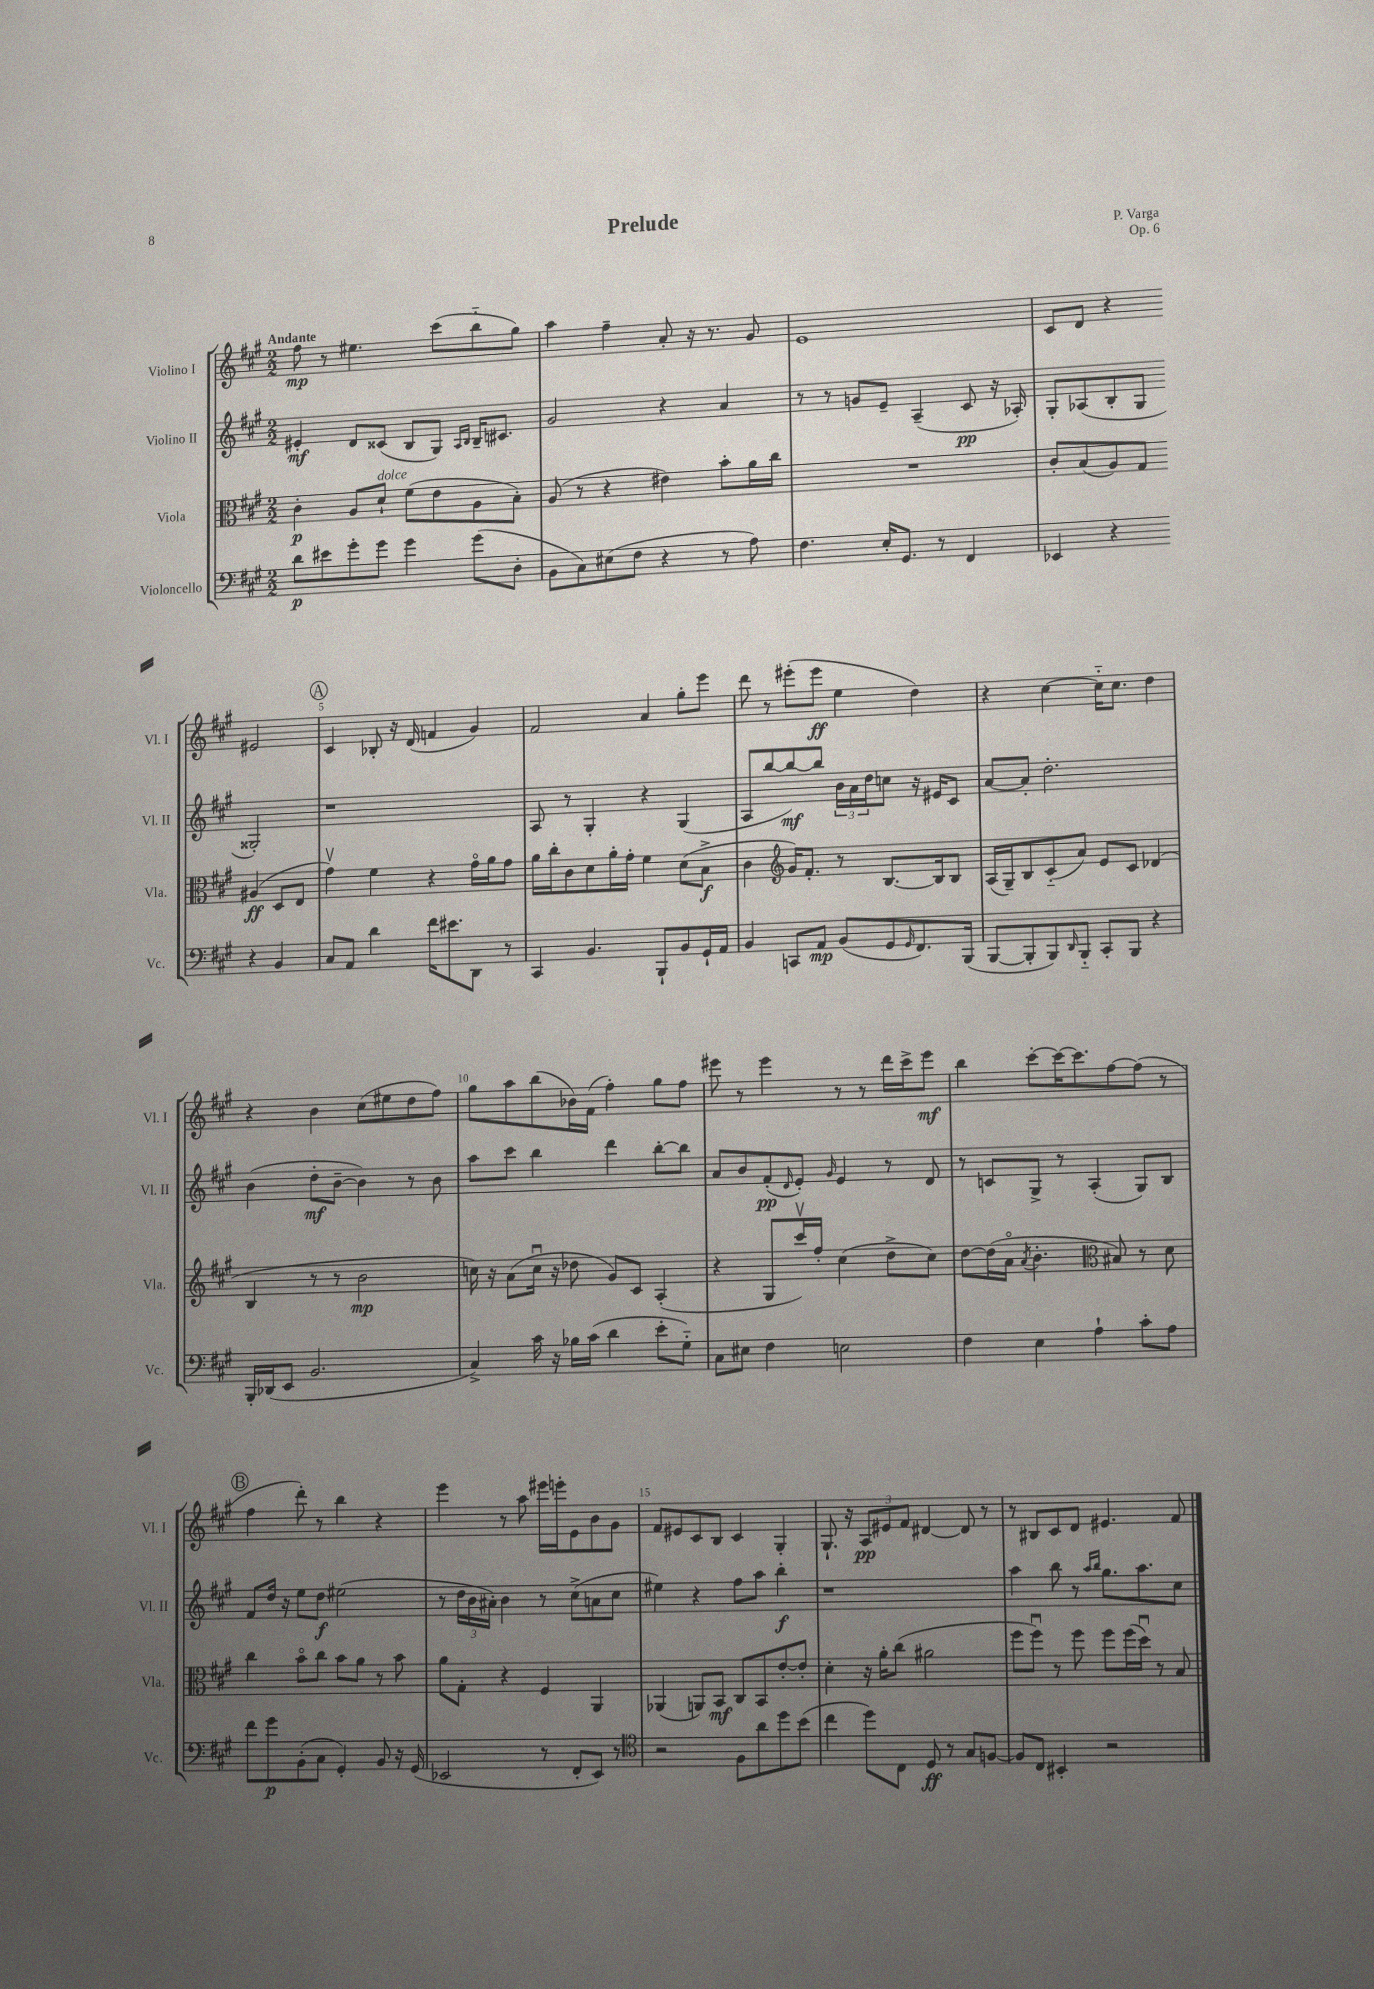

**kern	**kern	**kern	**kern
*staff4	*staff3	*staff2	*staff1
*clefF4	*clefC3	*clefG2	*clefG2
*k[f#c#g#]	*k[f#c#g#]	*k[f#c#g#]	*k[f#c#g#]
*M2/2	*M2/2	*M2/2	*M2/2
8d	4c#'	4e#'	8ff#
8e#	.	.	8r
8g#'	8A	8d	4.ee#
8g#	8d`	(8c##	.
4g#	(8f#	8B	.
.	8e	8G#)	(8ccc#
.	.	16qqA	.
.	.	16qqB	.
(8g#	8A	16B~	8bb'~
.	.	8.c#	.
8D'	8B')	.	8gg#)
=	=	=	=
8BB	(8A	2g#	4aa
8C#)	8r	.	.
(8E#	4r	.	4ff#~
8F#	.	.	.
4r	4e#)	4r	8a'
.	.	.	16r
.	.	.	8.r
8r	8b'	4a	.
8A)	16a	.	8g#
.	16cc#	.	.
=	=	=	=
4.F#	1r	8r	1e
.	.	8r	.
.	.	8g	.
16E'	.	8e~	.
8.GG#	.	.	.
.	.	(4A~	.
8r	.	.	.
4FF#	.	8c#	.
.	.	16r	.
.	.	16A-')	.
=	=	=	=
4EE-	8c#'	8G#'	8c#
.	(8B	(8A-	8d
4r	8A)	8B'	4r
.	8G#	8G#	.
4r	(4A#	2G##')	2e#
4BB	8D	.	.
.	8E	.	.
=	=	=	=
8C#	4g#v)	1r	4c#
8AA	.	.	.
4d	4f#	.	8B-'
.	.	.	16r
.	.	.	(16d
16f#	4r	.	4f
8.e#	.	.	.
8DD	16g#o	.	4g#)
.	16a	.	.
8r	8g#	.	.
=	=	=	=
4CC#	16a	8A	2f#
.	16cc#'	.	.
.	8c#	8r	.
4.BB	8d	4G#'	.
.	16a'	.	.
.	16g#'	.	.
.	4f#	4r	4a
8BBB`	.	.	.
8BB	(8d	(4G#	8gg#'
16GG#`	8B^	.	8eee
16AA	.	.	.
=	=	=	=
4BB	4c#	8A	8ddd
.	.	[8bb	8r
*	*clefG2	*	*
8CC	16g#)	8bb_)	(8eee#'
.	8.f#'	.	.
8AA	.	8bb]	8eee#
(8BB	8r	24b	4ee
.	.	24a	.
.	.	24dd	.
8GG#	[8.B	8cc	.
16qqGG#	.	.	.
8.FF#)	.	16r	4dd)
.	16B]	16e#	.
.	8B	8c#	.
(16BBB	.	.	.
=	=	=	=
[8BBB	(16A	[8a	4r
.	16G#~)	.	.
8BBB']	8B	8a']	.
8BBB)	(8c#'~	2.dd'	[4cc#
16qqDD	.	.	.
8BBB'~	8a)	.	.
8CC#'	8e	.	16cc#'~]
.	.	.	8.cc#
8BBB	8c#	.	.
4r	(4d-	.	4dd
=	=	=	=
16BBB'	4B	(4b	4r
(16DD-	.	.	.
8EE	.	.	.
2.BB	8r	8dd'	4b
.	8r	[8b~	.
.	2b	4b])	(8cc#
.	.	.	8ee#
.	.	8r	8dd
.	.	8b	8ff#)
=	=	=	=
4C#^)	16cc)	8aa	8gg#
.	16r	.	.
.	(8a	8ccc#	8aa
16c#	16ccu	4bb	(8bb
16r	16r	.	.
16B-	8dd-	.	16b-)
(16c#	.	.	(16f#
4d	8g#)	4ddd	4ff#')
.	8c#	.	.
8e'	(4A'	[8bb'	8gg#
8G#'~)	.	8bb]	8ff#
=	=	=	=
8C#	4r	8a	8eee#
8E#	.	8b	8r
4F#	8G#	(8f#'	4eee#
.	.	16qqd	.
.	16ccc#v)	8e')	.
.	16ff#'	.	.
.	.	16qqg#	.
2E	(4cc#	4e	8r
.	.	.	8r
.	8dd^	8r	16ddd
.	.	.	16ccc#^
.	8cc#)	8d	8eee#
=	=	=	=
4F#	[8dd	8r	4bb
.	(16dd]	8c	.
.	16ao	.	.
.	8qa	.	.
4E	4.b'	8G#^	[8ccc#'
.	.	8r	16ccc#_
.	.	.	8.ccc#]
4A`	.	(4A'	.
*	*clefC3	*	*
.	8B#)	.	[8ff#
8c#'	8r	8G#)	(8ff#]
8A	8d	8B	8r
=	=	=	=
8f#	4cc#	8f#	4ff#
8g#	.	16dd	.
.	.	16r	.
(8BB'	8bo	8ee	8ddd')
8C#	8cc#	8dd	8r
4GG#')	8b	(2ee#	4bb
.	8a	.	.
8BB	8r	.	4r
16r	8b	.	.
(16GG#	.	.	.
=	=	=	=
2EE-	8a	8r	4eee
.	8G#'	24dd	.
.	.	24b	.
.	.	24a#')	.
.	4r	4b	8r
.	.	.	8aa
8r	4F#	8r	16eee#
.	.	.	16eee'
8FF#'	.	(8cc#^	8e
8EE-)	4AA	8a	8b
8r	.	8cc#	8g#
=	=	=	=
*clefC4	*	*	*
2r	(4AA-	4ee#)	8f#
.	.	.	8e#
.	8AA)	4r	8c#
.	8BB	.	8B
8F#	8C#	8ff#	4c#
8a	8BB	8aa	.
8dd	[8e'	4bb'	4G#'
(8b	8e']	.	.
=	=	=	=
4cc#	4d'	1r	8.G#`
.	.	.	16r
8dd)	16r	.	12A
.	16a'	.	.
.	.	.	12e#
8C#	(8cc#	.	.
.	.	.	12f#
8D	2a#	.	[4d#
8r	.	.	.
8G#	.	.	8d#]
[8F	.	.	8r
=	=	=	=
8F]	8ff#	4aa	8r
8C#	8ff#u)	.	8B#
4BB#'	8r	8bb	8c#
.	8ff#	8r	8d
.	.	16qqaa	.
.	.	16qqbb	.
2r	8ff#	8.gg#	4.e#
.	(16ff#	.	.
.	16ddu)	8.aa	.
.	8r	.	.
.	8B	8cc#	8f#
==	==	==	==
*-	*-	*-	*-
